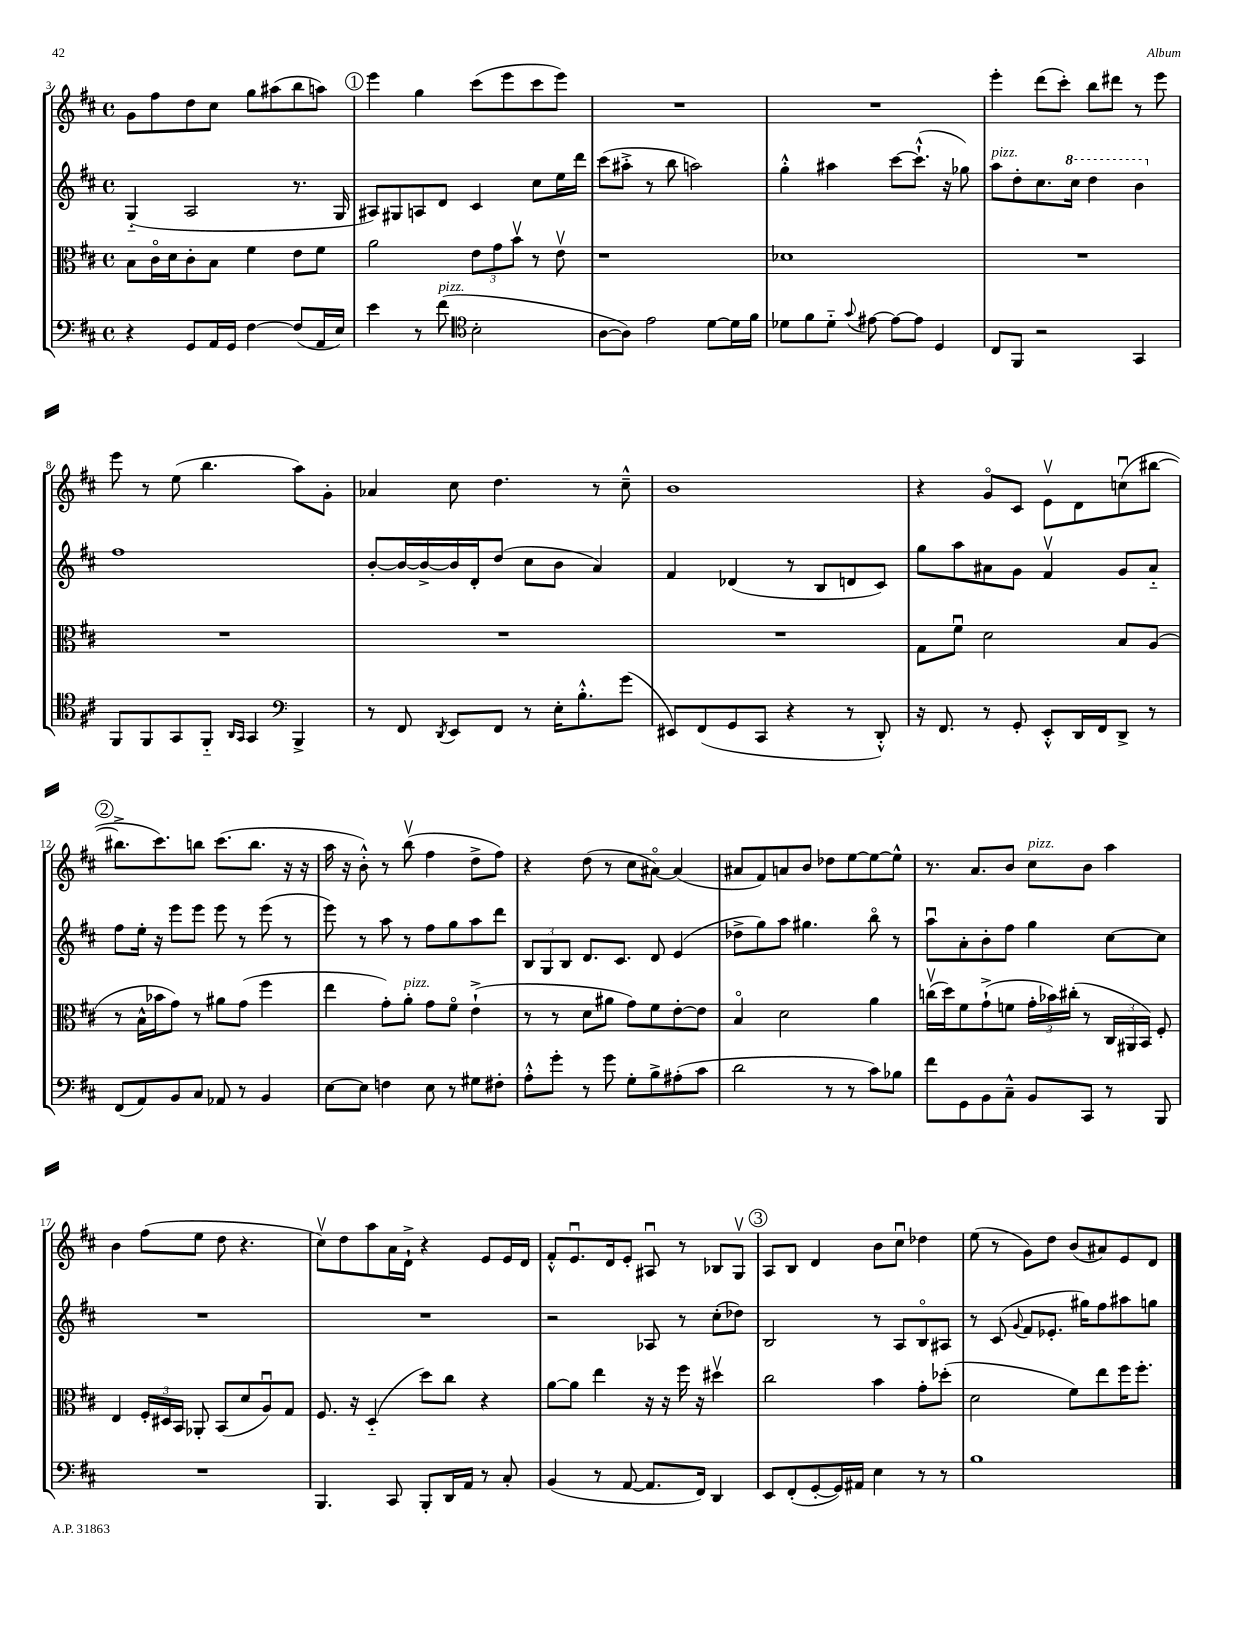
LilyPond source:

<<
\new StaffGroup <<
\new Staff = "s0" {
    \clef treble \key d \major \defaultTimeSignature \time 4/4
    \autoBeamOff g'8[ fis''8 d''8 cis''8] g''8[ ais''8( b''8 a''8]) |
    \mark \markup { \circle "1" } e'''4 g''4 cis'''8[( e'''8 cis'''8 e'''8]) |
    R1 |
    R1 |
    e'''4-. d'''8[( cis'''8]-.) b''8[ dis'''8] r8 e'''8 |
    e'''8 r8 e''8( b''4. a''8[) g'8]-. |
    aes'4 cis''8 d''4. r8 cis''8---^ |
    b'1 |
    r4 g'8[\flageolet cis'8] e'8[\upbow d'8 c''8\downbow( bis''8]~ |
    \mark \markup { \circle "2" } bis''8.[-> cis'''8.) b''8] cis'''8.[( b''8.] r16 r16 |
    a''16 r16 b'8-.-^) r8 b''8\upbow( fis''4 d''8[-> fis''8]) |
    r4 d''8( r8 cis''8[ ais'8]~\flageolet) ais'4( |
    ais'8[ fis'8) a'8 b'8] des''8[ e''8~ e''8~ e''8]-^ |
    r8. a'8.[ b'8] cis''8[^\markup { \italic "pizz." } b'8] a''4 |
    b'4 fis''8[( e''8] d''8 r4. |
    cis''8[\upbow) d''8 a''8 a'16 d'16]-!-> r4 e'8[ e'16 d'16] |
    fis'8[-.-^ e'8.\downbow d'16 e'8]-. ais8\downbow r8 bes8[ g8]\upbow |
    \mark \markup { \circle "3" } a8[ b8] d'4 b'8[ cis''8]\downbow des''4 |
    e''8( r8 g'8[) d''8] b'8[( ais'8) e'8 d'8] \bar "|." |
}
\new Staff = "s1" {
    \clef treble \key d \major \defaultTimeSignature \time 4/4
    \autoBeamOff g4-_( a2 r8. g16 |
    \mark \markup { \circle "1" } ais8[) gis8 a8 d'8] cis'4 cis''8[ e''16 d'''16] |
    cis'''8[( ais''8]-.-> r8 b''8 a''2) |
    g''4-.-^ ais''4 cis'''8[~ cis'''8.]-!-^( r16 ges''8) |
    a''8[^\markup { \italic "pizz." } d''8-. cis''8. \ottava #1 cis'''16] d'''4 b''4 \ottava #0 |
    fis''1 |
    b'8[~-. b'16~ b'16~-> b'16 d'16-. d''8]( cis''8[ b'8] a'4) |
    fis'4 des'4( r8 b8[ d'8 cis'8]) |
    g''8[ a''8 ais'8 g'8] fis'4\upbow g'8[ ais'8]-_ |
    \mark \markup { \circle "2" } fis''8[ e''16]-. r16 e'''8[ e'''8] e'''8 r8 e'''8( r8 |
    e'''8) r8 a''8 r8 fis''8[ g''8 a''8 d'''8] |
    \tuplet 3/2 { b8[ g8 b8] } d'8.[ cis'8.] d'8 e'4( |
    des''8[-> g''8) a''8] gis''4. b''8\flageolet r8 |
    a''8[\downbow a'8-. b'8-. fis''8] g''4 cis''8[~ cis''8] |
    R1 |
    R1 |
    r2 aes8 r8 cis''8[-.( des''8]) |
    \mark \markup { \circle "3" } b2 r8 a8[ b8\flageolet ais8] |
    r8 cis'8( \appoggiatura { g'8 } fis'8[ ees'8.]-. gis''16[) fis''8 ais''8 g''8] \bar "|." |
}
\new Staff = "s2" {
    \clef alto \key d \major \defaultTimeSignature \time 4/4
    \autoBeamOff b8[ cis'16\flageolet d'16 cis'8-. b8] fis'4 e'8[ fis'8] |
    \mark \markup { \circle "1" } a'2 \tuplet 3/2 { e'8[ g'8 b'8]\upbow } r8 e'8\upbow |
    r1 |
    des'1 |
    R1 |
    R1 |
    R1 |
    R1 |
    g8[ fis'8]\downbow d'2 b8[ a8]( |
    \mark \markup { \circle "2" } r8 b16[-^ bes'16 g'8]) r8 ais'8[ g'8]( fis''4 |
    e''4 g'8[-.) a'8]-.^\markup { \italic "pizz." } g'8[ fis'8]\flageolet e'4-!->( |
    r8 r8 d'8[ ais'8] g'8[) fis'8 e'8~-. e'8] |
    b4\flageolet d'2 a'4 |
    c''16[\upbow( d''16) fis'8 g'8-!->( f'8] \tuplet 3/2 { g'16[-. bes'16) cis''16]-.( } r8 \tuplet 3/2 { cis16[ ais,16 b,16]) } fis8-. |
    e4 \tuplet 3/2 { fis16[-. dis16 b,16] } aes,8-. b,8[( d'8 a8\downbow) g8] |
    fis8. r16 d4-_( d''8[) cis''8] r4 |
    a'8[~ a'8] e''4 r16 r16 fis''16 r16 dis''4\upbow |
    \mark \markup { \circle "3" } cis''2 b'4 g'8[-. des''8]-.( |
    d'2 fis'8[) e''8 fis''16 fis''8.]-. \bar "|." |
}
\new Staff = "s3" {
    \clef bass \key d \major \defaultTimeSignature \time 4/4
    \autoBeamOff r4 g,8[ a,16 g,16] fis4~ fis8[( a,16 e16]) |
    \mark \markup { \circle "1" } e'4 r8 fis'8^\markup { \italic "pizz." }( \clef tenor b2-. |
    a8[~ a8]) e'2 d'8[~ d'16 fis'16] |
    des'8[ fis'8 des'8]-_ \appoggiatura { g'8 } eis'8~ eis'8[~ eis'8] d4 |
    cis8[ fis,8] r2 g,4 |
    fis,8[ fis,8 g,8 fis,8]-_ \grace { a,16[ g,16] } g,4 \clef bass b,,4-> |
    r8 fis,8 \acciaccatura { d,8 } e,8[ fis,8] r8 e16[-. b8.-.-^ g'8]( |
    eis,8[) fis,8( g,8 cis,8] r4 r8 d,8-.-^) |
    r16 fis,8. r8 g,8-. e,8[-.-^ d,16 fis,16 d,8]-> r8 |
    \mark \markup { \circle "2" } fis,8[( a,8) b,8 cis8] aes,8 r8 b,4 |
    e8[~ e8] f4 e8 r8 gis8[ fis8]-. |
    a8[-.-^ g'8]-. r8 g'8 g8[-. b8-> ais8-.( cis'8] |
    d'2 r8 r8 cis'8[) bes8] |
    fis'8[ g,8 b,8 cis8]---^ b,8[ cis,8] r8 b,,8 |
    R1 |
    b,,4. cis,8 b,,8[-. d,16 a,16] r8 cis8-. |
    b,4( r8 a,8~ a,8.[ fis,16]) d,4 |
    \mark \markup { \circle "3" } e,8[ fis,8-.( g,8~-. g,16) ais,16] e4 r8 r8 |
    b1 \bar "|." |
}
>>
>>
\layout { \context { \Score currentBarNumber = #3 } }
